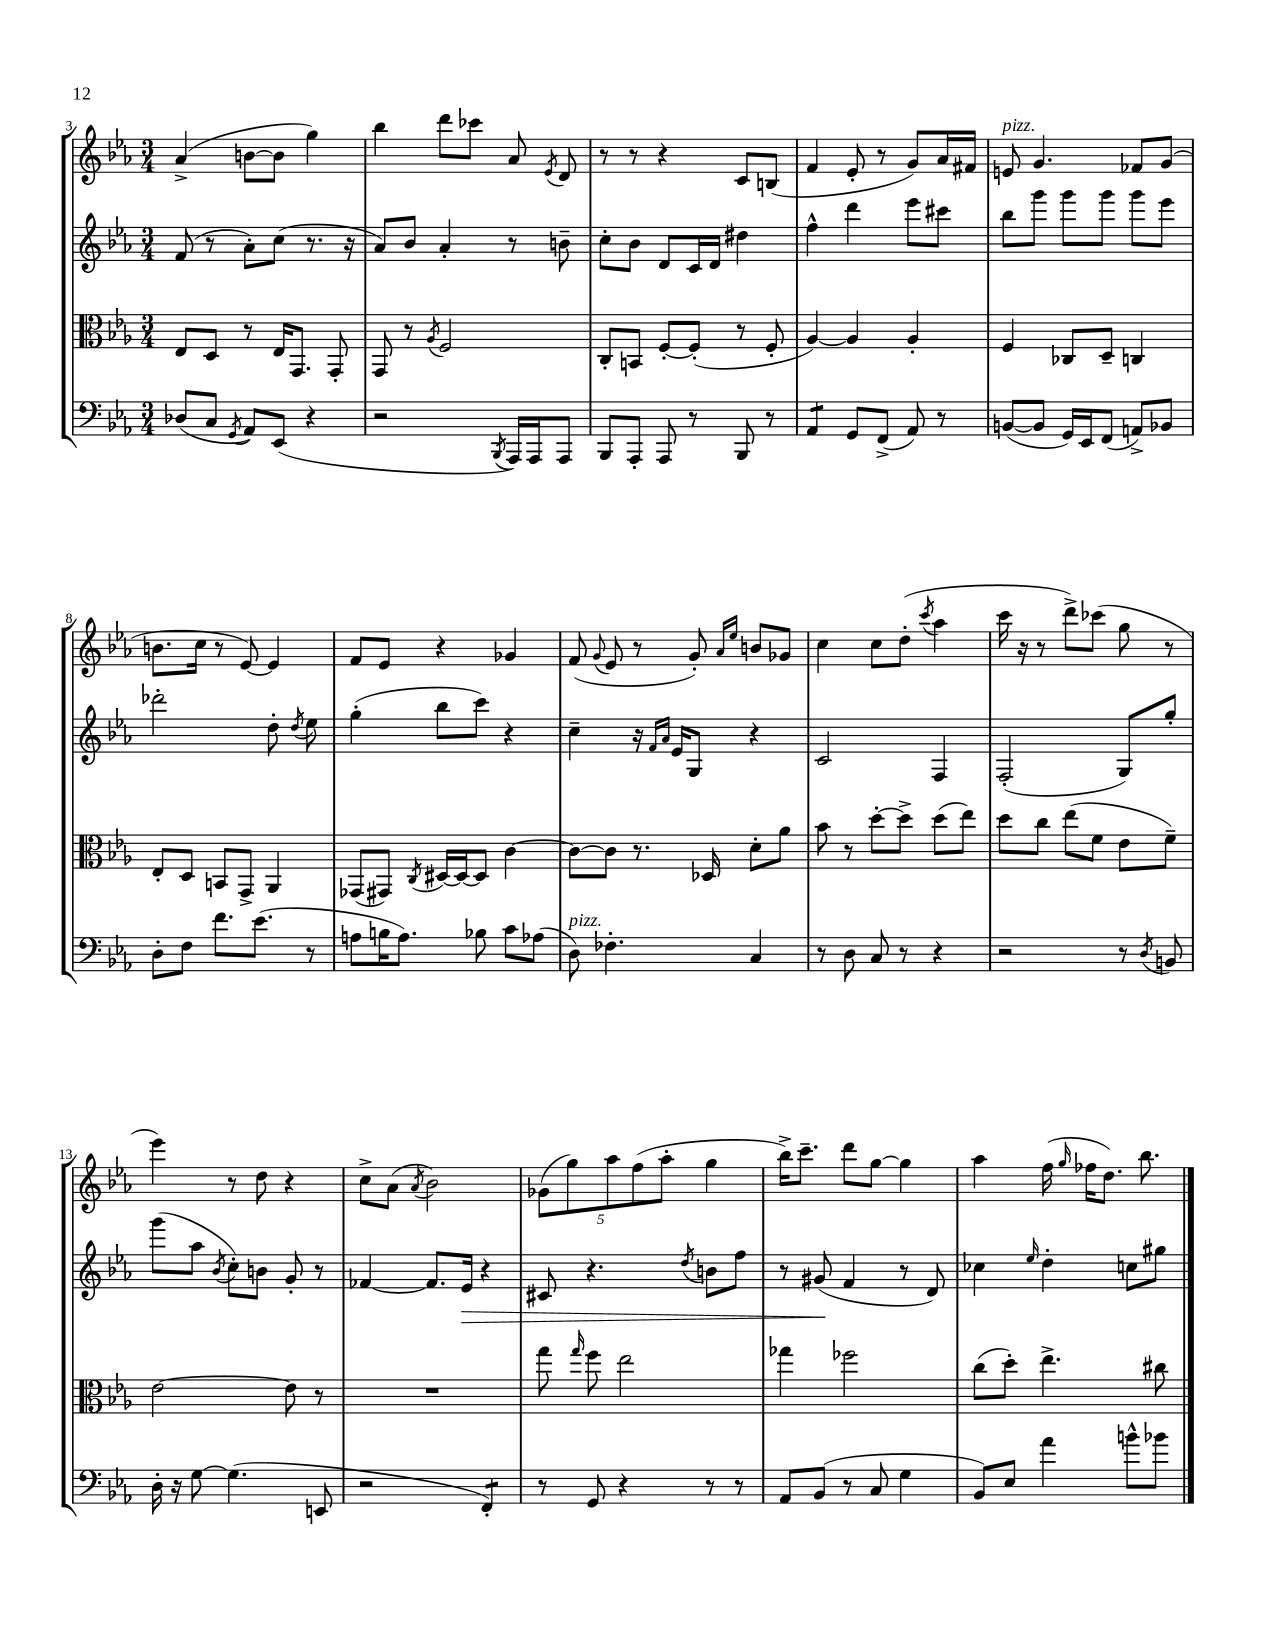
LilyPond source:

<<
\new StaffGroup <<
\new Staff = "s0" {
    \clef treble \key ees \major \numericTimeSignature \time 3/4
    \autoBeamOff aes'4->( b'8[~ b'8] g''4) |
    bes''4 d'''8[ ces'''8] aes'8 \acciaccatura { ees'8 } d'8 |
    r8 r8 r4 c'8[ b8]( |
    f'4 ees'8-. r8 g'8[) aes'16 fis'16] |
    e'8^\markup { \italic "pizz." } g'4. fes'8[ g'8]( |
    b'8.[ c''16] r8 ees'8~) ees'4 |
    f'8[ ees'8] r4 ges'4 |
    f'8( \appoggiatura { g'8 } ees'8 r8 g'8-.) \grace { aes'16[ ees''16] } b'8[ ges'8] |
    c''4 c''8[ d''8]-.( \acciaccatura { c'''8 } aes''4 |
    c'''16 r16 r8 d'''8[->) ces'''8]( g''8 r8 |
    ees'''4) r8 d''8 r4 |
    c''8[-> aes'8]( \acciaccatura { aes'8 } bes'2) |
    \tuplet 5/4 { ges'8[( g''8) aes''8 f''8( aes''8]-. } g''4 |
    bes''16[->) c'''8.]-- d'''8[ g''8]~ g''4 |
    aes''4 f''16( \grace { g''16 } fes''16[ d''8.]) bes''8. \bar "|." |
}
\new Staff = "s1" {
    \clef treble \key ees \major \numericTimeSignature \time 3/4
    \autoBeamOff f'8( r8 aes'8[-.) c''8]( r8. r16 |
    aes'8[) bes'8] aes'4-. r8 b'8-- |
    c''8[-. bes'8] d'8[ c'16 d'16] dis''4 |
    f''4-^ d'''4 ees'''8[ cis'''8] |
    bes''8[ g'''8] g'''8[ g'''8] g'''8[ ees'''8] |
    des'''2-. d''8-. \acciaccatura { d''8 } ees''8 |
    g''4-.( bes''8[ c'''8]) r4 |
    c''4-- r16 \grace { f'16[ aes'16] } ees'16[ g8] r4 |
    c'2 f4 |
    f2-.( g8[) g''8]-. |
    g'''8[( aes''8] \acciaccatura { bes'8 } c''8[-.) b'8] g'8-. r8 |
    fes'4~ fes'8.[ ees'16]\> r4 |
    cis'8 r4. \acciaccatura { d''8 } b'8[ f''8] |
    r8 gis'8\!( f'4 r8 d'8) |
    ces''4 \grace { ees''16 } d''4-. c''8[ gis''8] \bar "|." |
}
\new Staff = "s2" {
    \clef alto \key ees \major \numericTimeSignature \time 3/4
    \autoBeamOff ees8[ d8] r8 ees16[ g,8.] g,8-. |
    g,8 r8 \acciaccatura { aes8 } f2 |
    c8[-. b,8] f8[~-. f8]-.( r8 f8-. |
    aes4~) aes4 aes4-. |
    f4 ces8[ d8]-- c4 |
    ees8[-. d8] b,8[ g,8]-> aes,4 |
    ges,8[( gis,8]) \acciaccatura { c8 } dis16[~ dis16~ dis8] c'4~ |
    c'8[~ c'8] r8. des16 d'8[-. aes'8] |
    bes'8 r8 d''8[~-. d''8]-> d''8[( ees''8]) |
    d''8[ c''8] ees''8[( f'8] ees'8[ f'8]--) |
    ees'2~ ees'8 r8 |
    R2. |
    g''8 \grace { g''16 } f''8 ees''2 |
    ges''4 fes''2 |
    c''8[( d''8]-.) ees''4.-> cis''8 \bar "|." |
}
\new Staff = "s3" {
    \clef bass \key ees \major \numericTimeSignature \time 3/4
    \autoBeamOff des8[( c8] \acciaccatura { g,8 } aes,8[) ees,8]( r4 |
    r2 \acciaccatura { bes,,8 } aes,,16[) aes,,16 aes,,8] |
    bes,,8[ aes,,8]-. aes,,8 r8 bes,,8 r8 |
    aes,4:8 g,8[ f,8]->( aes,8) r8 |
    b,8[~( b,8] g,16[) ees,16 f,8]( a,8[->) bes,8] |
    d8[-. f8] f'8.[ ees'8.]( r8 |
    a8[ b16 a8.]) bes8 c'8[ aes8]( |
    d8^\markup { \italic "pizz." }) fes4.-. c4 |
    r8 d8 c8 r8 r4 |
    r2 r8 \acciaccatura { d8 } b,8 |
    d16-. r16 g8~ g4.( e,8 |
    r2 f,4:8-.) |
    r8 g,8 r4 r8 r8 |
    aes,8[ bes,8]( r8 c8 g4 |
    bes,8[) ees8] aes'4 b'8[-^ bes'8] \bar "|." |
}
>>
>>
\layout { \context { \Score currentBarNumber = #3 } }
